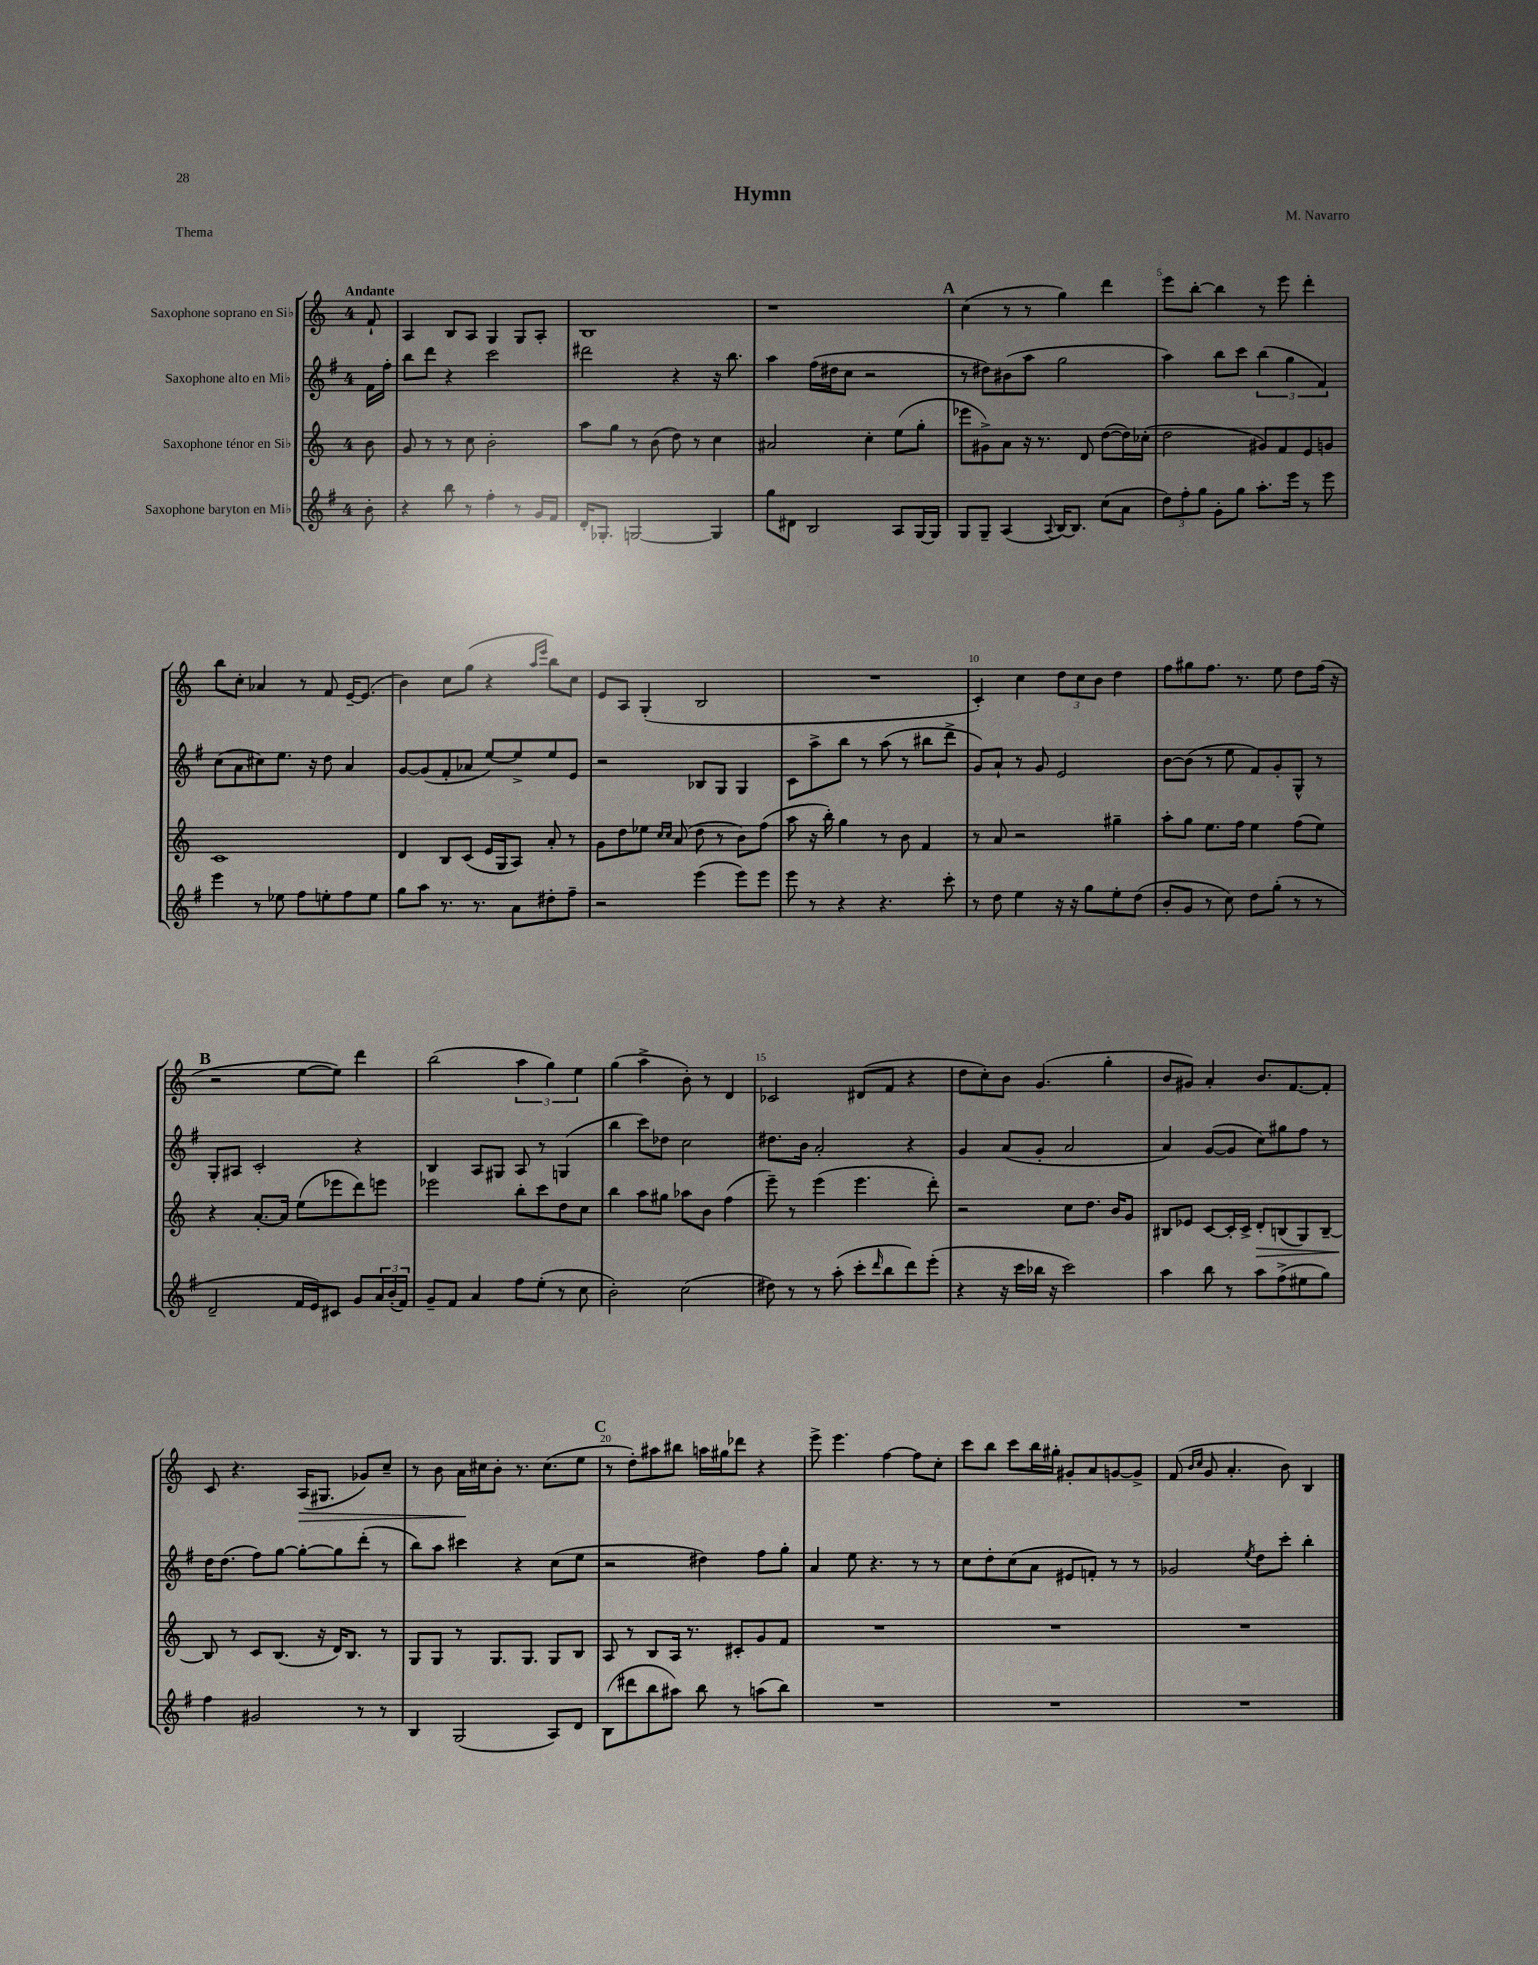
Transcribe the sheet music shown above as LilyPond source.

\header { title = "Hymn" composer = "M. Navarro" piece = "Thema" }
<<
\new StaffGroup <<
\new Staff = "s0" \with { instrumentName = "Saxophone soprano en Sib" } {
    \clef treble \key c \major \once \override Staff.TimeSignature.style = #'single-digit \time 4/4 \partial 8 \tempo "Andante"
    f'8-! |
    a4 b8 a8 g4 g8 a8-. |
    b1 |
    r1 |
    \mark \markup { \bold "A" } c''4( r8 r8 g''4) d'''4 |
    e'''8 b''8~-. b''4 r8 e'''8 d'''4-. |
    b''8 c''8-. aes'4 r8 f'8 e'16~-- e'8.( |
    b'4) c''8 g''8( r4 \grace { a''16 e'''16 } b''8) c''8 |
    e'8 a8 g4-.( b2 |
    R1 |
    c'4-.) c''4 \tuplet 3/2 { d''8 c''8 b'8 } d''4 |
    f''8 gis''8 f''8. r8. e''8 d''8 f''16( r16 |
    \mark \markup { \bold "B" } r2 e''8~ e''8) d'''4 |
    b''2( \tuplet 3/2 { a''4 g''4) e''4 } |
    g''4( a''4-> b'8-.) r8 d'4 |
    ces'2 dis'8( f'8 r4 |
    d''8 c''8-.) b'8 g'4.( g''4-. |
    b'8 gis'8) a'4-. b'8. f'8.~ f'8-. |
    c'8 r4. a16\>( gis8. ges'8) c''8-- |
    r8 b'8 a'16\! cis''16 b'8-. r8. cis''8.( e''8 |
    \mark \markup { \bold "C" } r8 d''8-.) ais''8 bis''8 a''16 gis''16 des'''8 r4 |
    e'''8-> e'''4. f''4~ f''8 c''8-. |
    c'''8 b''8 c'''8 b''16 gis''16-. gis'8-. a'8 g'8~ g'8-> |
    f'8( \grace { b'16 c''16 } g'8 a'4.-. b'8) b4 \bar "|." |
}
\new Staff = "s1" \with { instrumentName = "Saxophone alto en Mib" } {
    \clef treble \key g \major \once \override Staff.TimeSignature.style = #'single-digit \time 4/4 \partial 8
    fis'16 fis''16-. |
    b''8 d'''8 r4 c'''2 |
    dis'''2 r4 r16 b''8. |
    a''4 fis''16( dis''16 c''8 r2 |
    \mark \markup { \bold "A" } r8 dis''8) bis'8( a''8 g''2 |
    a''4) b''8 c'''8 \tuplet 3/2 { b''4( g''4 fis'4) } |
    c''8( a'8 cis''8) e''8. r16 d''8 a'4 |
    g'8~ g'8( fis'8-. aes'8 e''8~) e''8-> e''8 e'8 |
    r2 bes8 g8 g4 |
    c'8 a''8-> b''8 r8 a''8( r8 bis''8 d'''8-> |
    g'8) a'8-! r8 g'8 e'2 |
    b'8~ b'8( r8 e''8 fis'8) g'8-. g8-^ r8 |
    \mark \markup { \bold "B" } g8-. ais8 c'2-. r4 |
    b4 a8 gis8 a8 r8 g4( |
    b''4 c'''8) des''8 c''2 |
    dis''8. b'16 a'2-. r4 |
    g'4 a'8( g'8-. a'2 |
    a'4) g'8~( g'8 c''8) gis''8 fis''8 r8 |
    d''16 d''8.( fis''8) g''8~ g''8~-. g''8 d'''8-.( r8 |
    b''8) a''8 cis'''4 r4 c''8( e''8 |
    \mark \markup { \bold "C" } r2 dis''4) fis''8 g''8-. |
    a'4 e''8 r4. r8 r8 |
    c''8 d''8-. c''8( a'8 eis'8 f'8-.) r8 r8 |
    ges'2 \acciaccatura { e''8 } d''8 c'''8-. b''4-. \bar "|." |
}
\new Staff = "s2" \with { instrumentName = "Saxophone ténor en Sib" } {
    \clef treble \key c \major \once \override Staff.TimeSignature.style = #'single-digit \time 4/4 \partial 8
    b'8 |
    g'8 r8 r8 c''8 b'2-. |
    a''8 g''8 r8 b'8( d''8) r8 c''4 |
    ais'2 c''4-. e''8( g''8-. |
    \mark \markup { \bold "A" } ees'''8 gis'8->) a'8 r16 r8. d'8 d''8~( d''16) ces''16-.( |
    d''2 gis'8) f'8 e'8 g'8 |
    c'1 |
    d'4 b8 c'8( e'16 g16 a8) a'8-. r8 |
    g'8 d''8 ees''8 \grace { c''16 c''16 } a'8( d''8 r8 b'8) f''8( |
    a''8 r16 b''16-.) g''4 r8 b'8 f'4 |
    r8 a'8 r2 gis''4-- |
    a''8-. g''8 e''8. f''16 e''4 f''8( e''8) |
    \mark \markup { \bold "B" } r4 a'8.~-. a'16 e''8( ees'''8 d'''8) e'''8 |
    ees'''2 b''8-. c'''8 d''8 c''8 |
    b''4 a''8 gis''8 aes''8 b'8 f''4( |
    e'''8--) r8 e'''4( e'''4. d'''8-.) |
    r2 c''8 d''8. b'16 g'8 |
    bis8 ees'8 c'8~ c'16-. c'16-> d'8-.\> b8( g8) b8~-- |
    b8\! r8 c'8 b8.( r16 d'16) b8. r8 |
    g8 g8 r8 g8. g8. g8 b8 |
    \mark \markup { \bold "C" } a8 r8 b8 a16 r8. cis'8-. g'8 f'8 |
    R1 |
    R1 |
    R1 \bar "|." |
}
\new Staff = "s3" \with { instrumentName = "Saxophone baryton en Mib" } {
    \clef treble \key g \major \once \override Staff.TimeSignature.style = #'single-digit \time 4/4 \partial 8
    b'8-. |
    r4 b''8 r8 fis''4-. r8 g'16 fis'16 |
    d'16-. ges8.-. g2~ g4 |
    g''8 dis'8 b2 a8 g16~ g16 |
    \mark \markup { \bold "A" } g8 g8-- a4( \appoggiatura { a8 } b16~) b8. c''8( a'8 |
    \tuplet 3/2 { d''8) fis''8-. g''8 } g'8-. g''8 a''8.-. e'''16 r8 e'''8 |
    e'''4 r8 ees''8 fis''8 e''8-. fis''8 e''8 |
    g''8 a''8 r8. r8. a'8 dis''8-. fis''8-- |
    r2 e'''4( e'''8) e'''8 |
    e'''8 r8 r4 r4. c'''8-. |
    r8 d''8 e''4 r16 r16 g''8 e''8-. d''8( |
    b'8-. g'8 r8 c''8) d''8 g''8-.( r8 r8 |
    \mark \markup { \bold "B" } d'2-- fis'16 e'16) cis'8 g'8 \tuplet 3/2 { a'16 b'16-.( fis'16) } |
    g'8-- fis'8 a'4 fis''8 e''8-.( r8 c''8 |
    b'2-.) c''2( |
    dis''8) r8 r8 a''8-.( c'''8-. \grace { d'''16 } b''8 d'''8) e'''8-.( |
    r4 r16 c'''16 bes''16 r16 c'''2) |
    a''4 b''8 r8 a''8 fis''8->( eis''8 g''8) |
    fis''4 gis'2 r8 r8 |
    b4 g2( a8) d'8 |
    \mark \markup { \bold "C" } b8( dis'''8 b''8 ais''8) b''8 r8 a''8( b''8) |
    R1 |
    R1 |
    R1 \bar "|." |
}
>>
>>
\layout { \context { \Score \override BarNumber.break-visibility = ##(#f #t #t) barNumberVisibility = #(every-nth-bar-number-visible 5) } }
